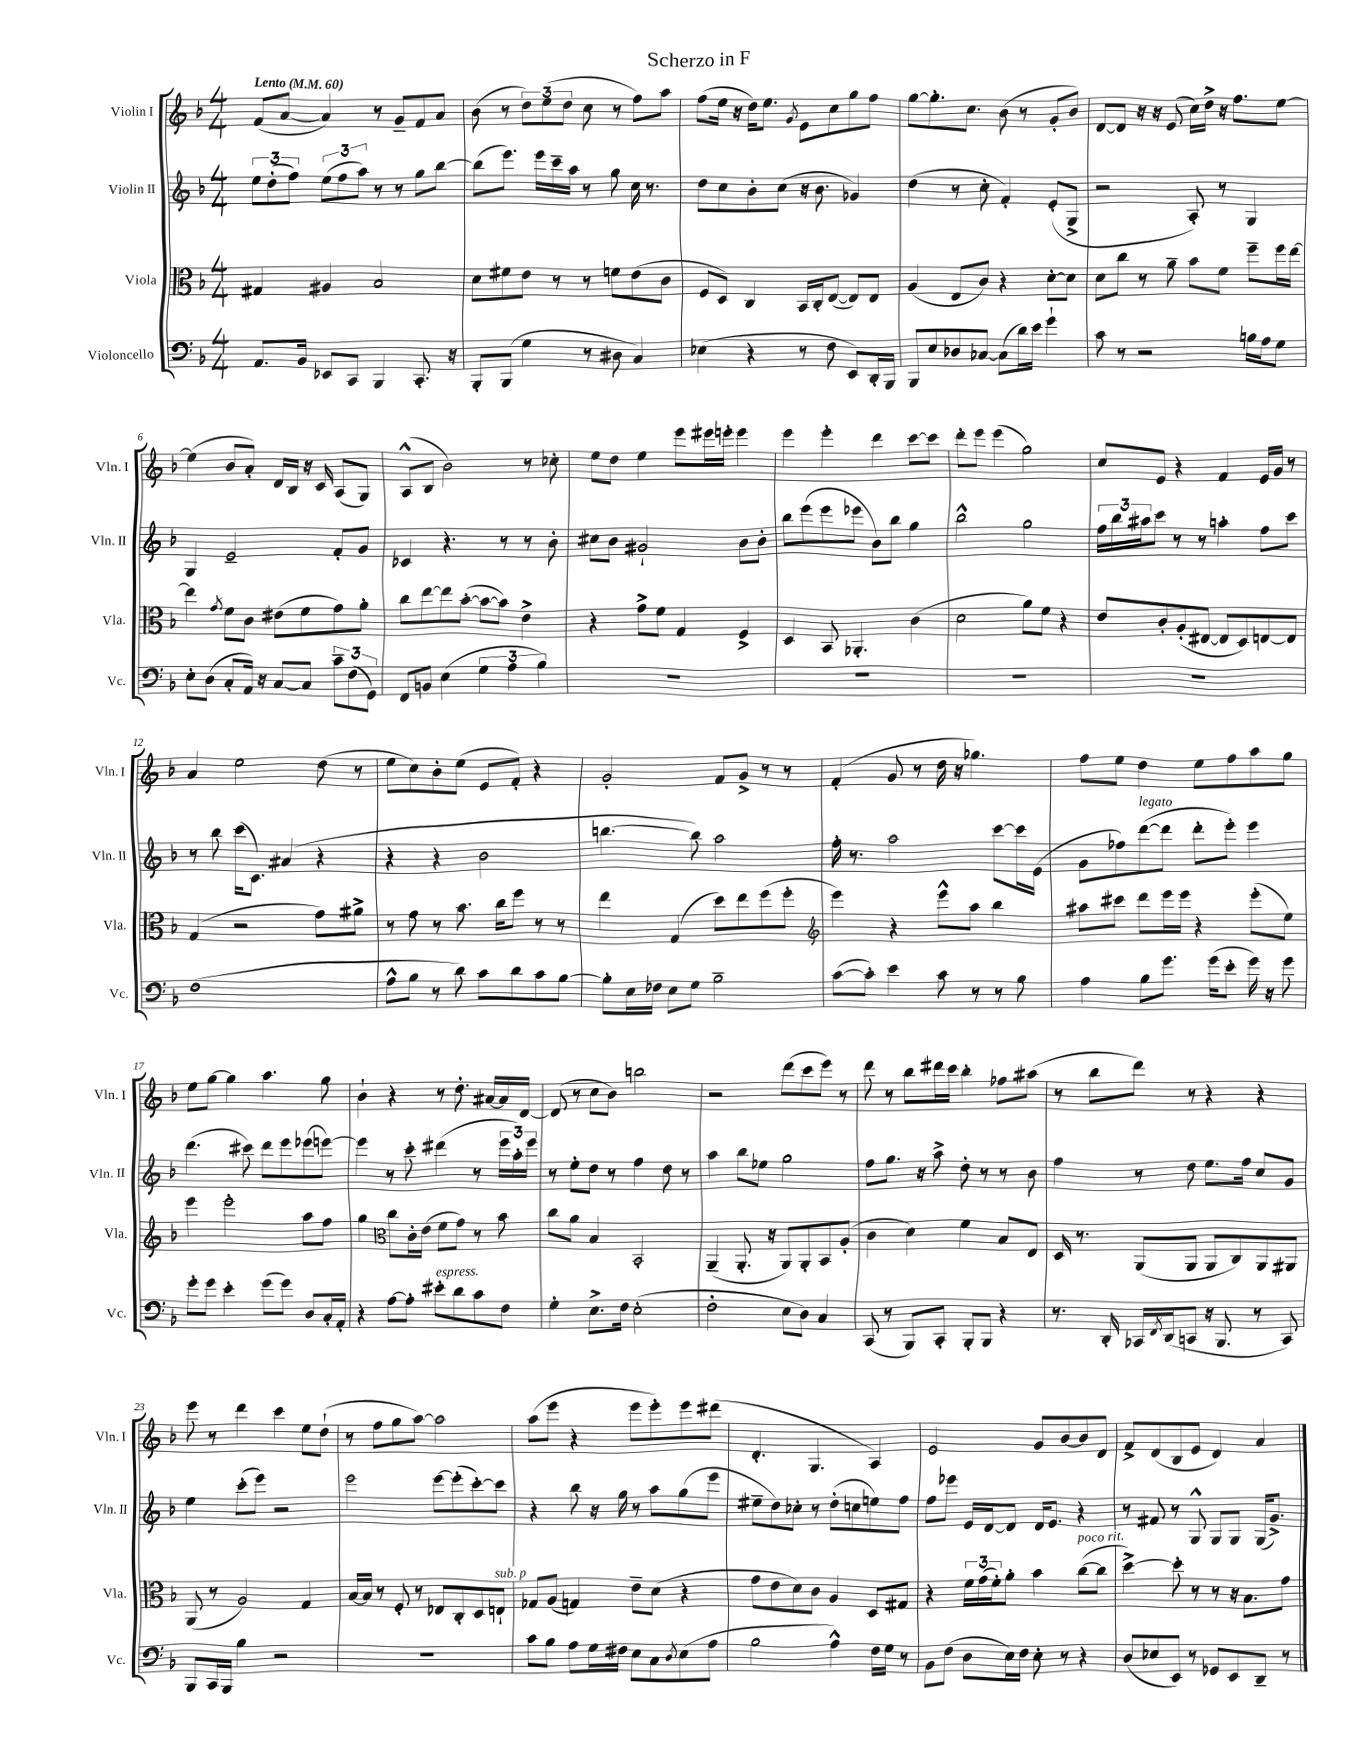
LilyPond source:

\header { title = "Scherzo in F" }
<<
\new StaffGroup <<
\new Staff = "s0" \with { instrumentName = "Violin I" shortInstrumentName = "Vln. I" } {
    \clef treble \key f \major \numericTimeSignature \time 4/4 \tempo "Lento" 4 = 60
    f'8( a'8~ a'4) r8 g'8-- f'8 a'8 |
    bes'8( r8 \tuplet 3/2 { d''8) e''8( d''8 } c''8 r8 f''8) a''8 |
    f''8( e''16 r16 d''16) e''8. \acciaccatura { g'8 } e'8 c''8 g''8 f''8 |
    g''8~ g''8.-. c''8. bes'8( r8 g'8-. bes'8) |
    d'8~ d'8 r16 r16 e'8( c''16) d''16-> r16 f''8. e''8~ |
    e''4( bes'8 a'8-.) d'16 bes16 r16 c'16 a8( g8) |
    a8-^( bes8 bes'2) r8 ces''8-. |
    e''8 d''8 e''4 e'''8 eis'''16 e'''16-. e'''4 |
    e'''4 e'''4-. d'''4 c'''8~ c'''8 |
    d'''8-. e'''8 e'''4( g''2) |
    c''8 e'8 r4 f'4 e'16 g'16 r8 |
    a'4 e''2 d''8( r8 |
    e''8 c''8) bes'8-. e''8( e'8 f'8-.) r4 |
    g'2-. f'8 g'8-> r8 r8 |
    f'4-.( g'8 r8 d''16 r16 ges''4.) |
    f''8 e''8 d''4 e''8 f''8 a''8 g''8 |
    e''8 g''8~ g''4 a''4. g''8 |
    bes'4-! r4 r8 d''8.-. ais'16~ ais'16 d'16~ |
    d'8( r8 c''8 bes'8) b''2 |
    r2 d'''8( c'''8 e'''8) r8 |
    d'''8 r8 bes''8 dis'''16 c'''16 bes''4-. fes''8 ais''8( |
    r8 bes''8 d'''8) r8 r4 r4 |
    e'''8 r8 d'''4 c'''4 e''8 d''8-!( |
    r8 f''8 g''8 a''8~) a''2 |
    a''8( e'''8 r4 e'''8 e'''8-.) e'''8 dis'''8( |
    d'4.-. g4. a4) |
    e'2 g'8 bes'8~ bes'8 d'8 |
    f'8-> d'8( bes8 e'8 d'4) a'4 \bar "|." |
}
\new Staff = "s1" \with { instrumentName = "Violin II" shortInstrumentName = "Vln. II" } {
    \clef treble \key f \major \numericTimeSignature \time 4/4
    \tuplet 3/2 { e''8 d''8-.( f''8) } \tuplet 3/2 { e''8( f''8 a''8) } r8 r8 g''8 bes''8~ |
    bes''8( e'''8.) e'''16 c'''16-- a''16 r8 g''8 c''16 r8. |
    d''8 c''8 bes'8-. c''8( r16 bes'8. ges'4) |
    d''4( r8 c''8-. f'4-.) e'8-.( g8-> |
    r2 a8-.) r8 g4 |
    g4 e'2-- f'8-. g'8 |
    ces'4 r4. r8 r8 bes'8-. |
    cis''8 bes'8 gis'2-! bes'8 bes'8-. |
    bes''8 e'''8( e'''8 ees'''8 bes'8) bes''8 g''4 |
    bes''2-^ g''2 |
    \tuplet 3/2 { f''16 bes''16 ais''16 } c'''8 r8 r8 a''4-. f''8 c'''8 |
    r8 bes''8 c'''16( c'8.) ais'4( r4 |
    r4 r4 bes'2 |
    b''4.~ b''8) a''2 |
    f''16-. r8. a''2 c'''8~ c'''16 e'16( |
    g'8 fes''8) d'''8~^\markup { \italic "legato" }( d'''8 d'''8-. e'''8-.) e'''4 |
    d'''4.( cis'''8) d'''8 e'''8 ees'''8( e'''8~) |
    e'''4 r8 c'''8-. dis'''4( r8 \tuplet 3/2 { e'''16 a''16-.) e'''16 } |
    r8 e''8-. d''8 r8 f''4 d''8 r8 |
    a''4 bes''8 ees''8 g''2 |
    f''8 g''8. r16 a''8-> d''8-. r8 r8 bes'8 |
    f''4 r8 d''8 e''8. f''16 c''8 g'8 |
    e''4 c'''8-.( e'''8) r2 |
    e'''2 e'''8~ e'''8-.( c'''8~-.) c'''8 |
    r4 bes''8 r16 g''16 r8 a''8 g''8( e'''8 |
    eis''8-- d''8) ces''8-. r8 d''8-.( c''8 e''8) f''8 |
    f''8 ees'''8 e'16 d'16~ d'8 d'16 e'8. r4 |
    r8 fis'8 r8 g8-^ g8 g8 g16( g'8.->) \bar "|." |
}
\new Staff = "s2" \with { instrumentName = "Viola" shortInstrumentName = "Vla." } {
    \clef alto \key f \major \numericTimeSignature \time 4/4
    gis4 ais4 bes2 |
    d'8 fis'8 e'8 r8 r8 f'8 e'8( c'8 |
    f8 d8) c4 bes,16 c16-. e8~( e8) e8 |
    a4( e8 c'8) r4 d'8~-. d'8 |
    d'8 c''8 r8 a'8-- bes'8 f'8 f''8-- f''16 e''16~ |
    e''4 \acciaccatura { g'8 } f'8 c'8 eis'8( f'8 g'8) a'8-. |
    c''8 e''8~ e''8 bes'8~-.( bes'8~ bes'8) e'4-> |
    r4 g'8-> f'8 g4 f4-> |
    d4 bes,8 aes,4.-. c'4( |
    d'2 a'8) f'8 r4 |
    e'8 c'8-. a8-.( eis8~ eis8 d8) e8~ e8 |
    g4( r2 g'8) ais'8-> |
    r8 g'8 r8 bes'8. c''16 f''8 r8 r8 |
    e''4 g4( d''8) e''8 f''8( f''8-. |
    \clef treble e'''4) r4 e'''8-^ a''8 bes''4 |
    ais''8 cis'''8 d'''8 e'''16 e'''16 r4 e'''8-.( e''8) |
    e'''4 e'''2-. a''8 f''8 |
    g''4 \clef alto c''8 c'16-. e'16( f'8 g'8) r8 bes'8 |
    c''8 a'8 bes4 bes,2-. |
    a,4--( a,8.-. r16 a,8) a,8-. bes,8 a8-.( |
    c'4 d'4) f'4 bes8 e8 |
    d16 r8. a,8( a,8 a,8 c8) a,8 ais,8 |
    a,8( r8 a2) g4 |
    bes16~ bes16 r8 f8-. r8 ees8 c8-. d8 e8-!^\markup { \italic "sub. p" } |
    ges8 a8( g4) e'8-- d'8( r4 |
    g'8 e'8 d'8) c'8 a4 d8 gis8 |
    r4 \tuplet 3/2 { f'16 g'16( f'16-.) } a'8-. bes'4 c''8~^\markup { \italic "poco rit." }( c''8 |
    d''4~->) d''8-. r8 r8 r16 bes8. g'8 \bar "|." |
}
\new Staff = "s3" \with { instrumentName = "Violoncello" shortInstrumentName = "Vc." } {
    \clef bass \key f \major \numericTimeSignature \time 4/4
    a,8. bes,16 ees,8 c,8 bes,,4 c,8.-. r16 |
    bes,,8-. bes,,8( g4 r8 dis8 c4) |
    ees4( r4 r8 f8 e,8) d,16-. bes,,16 |
    bes,,8 e8 des8 ces8~ ces8( d'16) e'16 g'4-! |
    c'8 r8 r2 b16 a16 g8 |
    e8-. d8( c8-. a,16) r16 c8~ c8 \tuplet 3/2 { c'8-- f8( g,8) } |
    f,8 b,8 e4( \tuplet 3/2 { g4 a4 bes4) } |
    R1 |
    R1 |
    R1 |
    R1 |
    f1( |
    a8-^ bes8 r8 d'8) c'8 d'8 c'8 bes8~ |
    bes8-. e16 fes16 e8 g8 bes2-- |
    c'8~( c'8-.) e'4 c'8 r8 r8 bes8 |
    a4 bes8 g'8. g'16( e'8-. g'16) r16 g'8 |
    g'8-. g'8 e'4-. g'8( g'8) d8 c16-. a,16-. |
    r4 a8~ a8-. eis'8-.^\markup { \italic "espress." } d'8 c'8 f8 |
    g4-. e8.-> f16 e2-.( |
    f2-. e8 d8) c4 |
    c,8( r8 bes,,8) c,8-. bes,,8-. bes,,8 r4 |
    r8. d,16-. ces,16 \acciaccatura { f,8 } d,16( c,8 r16 bes,,8. r8 c,8) |
    bes,,8 c,16 bes,,16 bes4 r2 |
    R1 |
    c'8 bes8 a8 g16 fis16 e8 c8 \acciaccatura { d8 } e8( a8 |
    bes2 a4-^) f16 g16 r8 |
    bes,8 f8( d8 e16) f16 e8-. r8 r4 |
    d8( ees8 e,8) r8 ges,8 e,8 d,8-- r8 \bar "|." |
}
>>
>>
